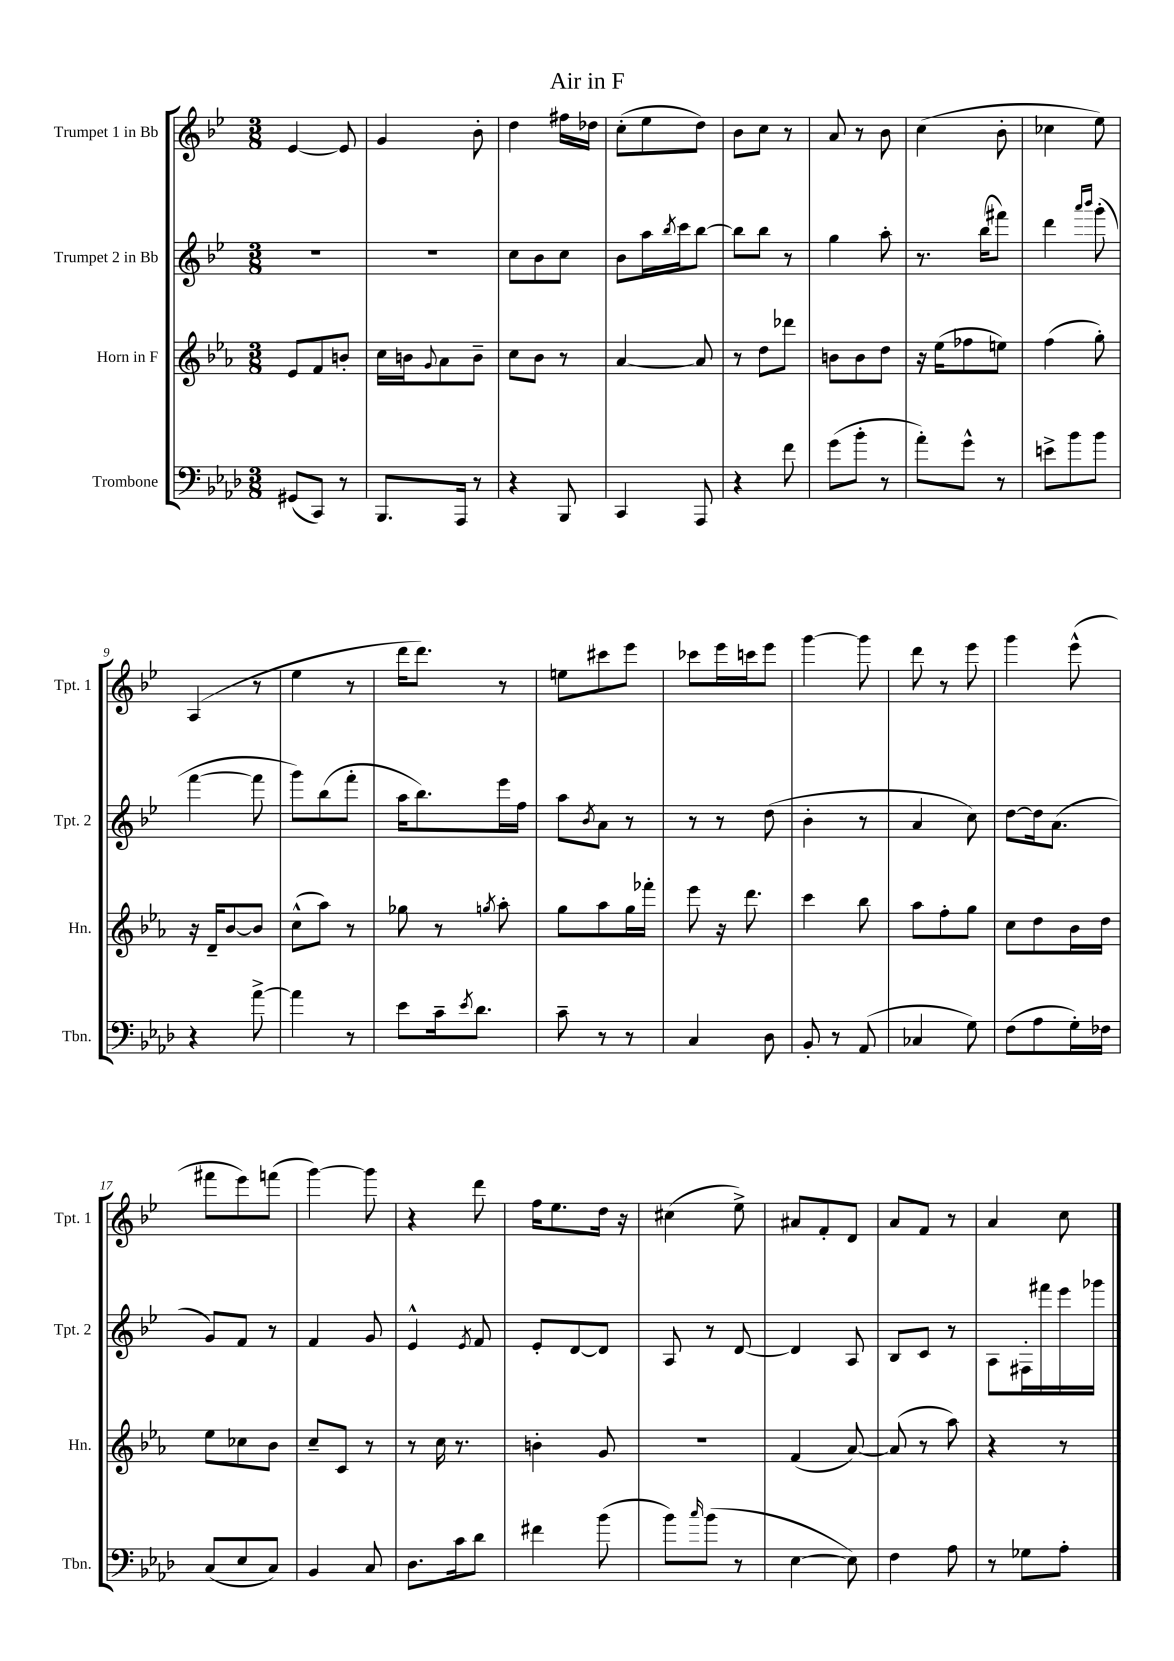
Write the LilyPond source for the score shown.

\header { title = "Air in F" }
<<
\new StaffGroup <<
\new Staff = "s0" \with { instrumentName = "Trumpet 1 in Bb" shortInstrumentName = "Tpt. 1" } {
    \clef treble \key bes \major \numericTimeSignature \time 3/8
    ees'4~ ees'8 |
    g'4 bes'8-. |
    d''4 fis''16 des''16 |
    c''8-.( ees''8 d''8) |
    bes'8 c''8 r8 |
    a'8 r8 bes'8 |
    c''4( bes'8-. |
    ces''4 ees''8) |
    a4( r8 |
    ees''4 r8 |
    d'''16 d'''8.) r8 |
    e''8 cis'''8 ees'''8 |
    ces'''8 ees'''16 c'''16 ees'''8 |
    g'''4~ g'''8 |
    d'''8 r8 ees'''8 |
    g'''4 ees'''8-^( |
    fis'''8 ees'''8) f'''8( |
    g'''4~) g'''8 |
    r4 d'''8 |
    f''16 ees''8. d''16 r16 |
    cis''4( ees''8->) |
    ais'8 f'8-. d'8 |
    a'8 f'8 r8 |
    a'4 c''8 \bar "|." |
}
\new Staff = "s1" \with { instrumentName = "Trumpet 2 in Bb" shortInstrumentName = "Tpt. 2" } {
    \clef treble \key bes \major \numericTimeSignature \time 3/8
    R4. |
    R4. |
    c''8 bes'8 c''8 |
    bes'8 a''16 \acciaccatura { bes''8 } c'''16 bes''8~ |
    bes''8 bes''8 r8 |
    g''4 a''8-. |
    r8. bes''16( fis'''8) |
    d'''4 \grace { a'''16 bes'''16 } g'''8-.( |
    f'''4~ f'''8 |
    g'''8) bes''8( f'''8-. |
    a''16 bes''8.) ees'''16 f''16 |
    a''8 \acciaccatura { bes'8 } a'8 r8 |
    r8 r8 d''8( |
    bes'4-. r8 |
    a'4 c''8) |
    d''8~ d''16 a'8.( |
    g'8) f'8 r8 |
    f'4 g'8 |
    ees'4-^ \acciaccatura { ees'8 } f'8 |
    ees'8-. d'8~ d'8 |
    a8 r8 d'8~ |
    d'4 a8 |
    bes8 c'8 r8 |
    a8 fis16-. fis'''16 ees'''16 ges'''16 \bar "|." |
}
\new Staff = "s2" \with { instrumentName = "Horn in F" shortInstrumentName = "Hn." } {
    \clef treble \key ees \major \numericTimeSignature \time 3/8
    ees'8 f'8 b'8-. |
    c''16 b'16 \appoggiatura { g'8 } aes'8 b'8-- |
    c''8 bes'8 r8 |
    aes'4~ aes'8 |
    r8 d''8 des'''8 |
    b'8 b'8 d''8 |
    r16 ees''16( fes''8 e''8) |
    f''4( g''8-.) |
    r16 d'16-- bes'8~ bes'8 |
    c''8-^( aes''8) r8 |
    ges''8 r8 \acciaccatura { g''8 } aes''8-. |
    g''8 aes''8 g''16 fes'''16-. |
    ees'''8 r16 d'''8. |
    c'''4 bes''8 |
    aes''8 f''8-. g''8 |
    c''8 d''8 bes'16 d''16 |
    ees''8 ces''8 bes'8 |
    c''8-- c'8 r8 |
    r8 c''16 r8. |
    b'4-. g'8 |
    R4. |
    f'4( aes'8~) |
    aes'8( r8 aes''8) |
    r4 r8 \bar "|." |
}
\new Staff = "s3" \with { instrumentName = "Trombone" shortInstrumentName = "Tbn." } {
    \clef bass \key aes \major \numericTimeSignature \time 3/8
    gis,8( c,8) r8 |
    bes,,8. aes,,16 r8 |
    r4 bes,,8 |
    c,4 aes,,8 |
    r4 f'8 |
    g'8( bes'8-. r8 |
    aes'8-.) g'8-^ r8 |
    e'8-> bes'8 bes'8 |
    r4 aes'8~-> |
    aes'4 r8 |
    ees'8 c'16-- \acciaccatura { ees'8 } des'8. |
    c'8-- r8 r8 |
    c4 des8 |
    bes,8-. r8 aes,8( |
    ces4 g8) |
    f8( aes8 g16-.) fes16 |
    c8( ees8 c8) |
    bes,4 c8 |
    des8. c'16 des'8 |
    fis'4 bes'8( |
    bes'8) \grace { c''16 } bes'8( r8 |
    ees4~ ees8) |
    f4 aes8 |
    r8 ges8 aes8-. \bar "|." |
}
>>
>>
